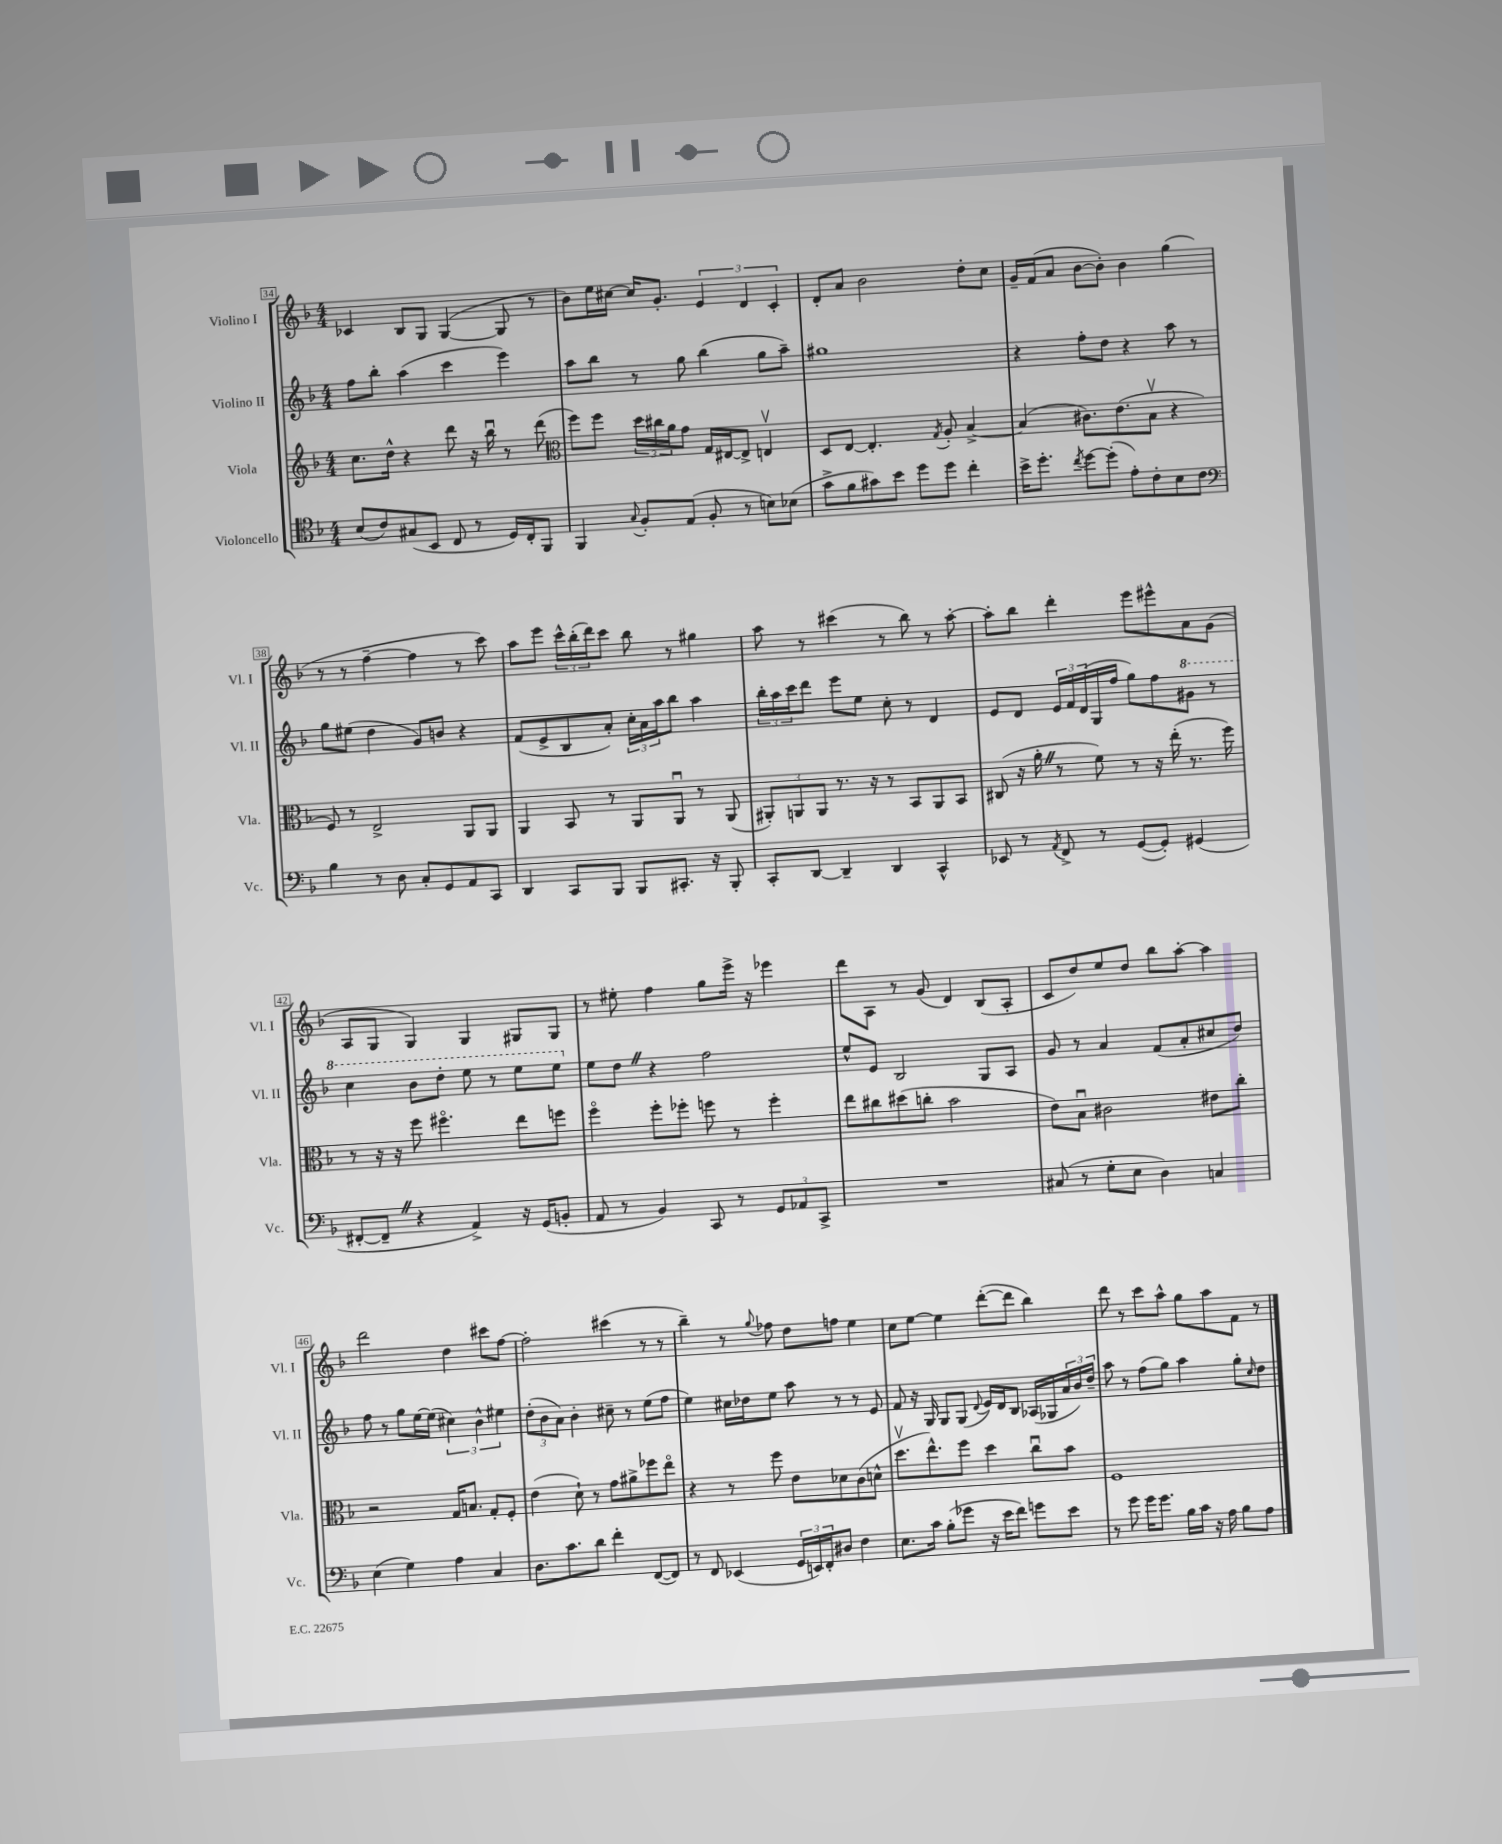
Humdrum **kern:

**kern	**kern	**kern	**kern
*part4	*part3	*part2	*part1
*staff4	*staff3	*staff2	*staff1
*I"Violoncello	*I"Viola	*I"Violino II	*I"Violino I
*I'Vc.	*I'Vla.	*I'Vl. II	*I'Vl. I
*clefC4	*clefG2	*clefG2	*clefG2
*k[b-]	*k[b-]	*k[b-]	*k[b-]
*M4/4	*M4/4	*M4/4	*M4/4
=34	=34	=34	=34
(8B-/L	8.cc\L	8ff\L	4c-X/
8c/)	.	8bb-'\J	.
.	16dd^^\Jk	.	.
(8G#X/	4r	(4aa\	8B-/L
8BB-/J	.	.	8G/J
8C/	8ddd\	4ccc\	([4G/
8r	16r	.	.
.	16bb-u\	.	.
16D/LL)	8r	4eee\)	8G/]
16C'/J	.	.	.
8FF/J	(8ddd\	.	8r
=35	=35	=35	=35
*	*clefC3	*	*
4FF/	8ff\L)	8aa\L	8b-\L)
.	8ff\J	8bb-\J	16ee\L
.	.	.	[16cc#X\JJ
8qqG/	.	.	.
8F'/L	24dd\LL	8r	16cc#/KL]
.	24cc#X\	.	.
.	.	.	8.g'/J
.	24a\J	.	.
(8E/J	8g\J	8gg\	.
8F'/	16G/LL	(4bb-\	6e/
.	[16E#X/J	.	.
8r	8E#^/J]	.	.
.	.	.	6d/
8Bn\L)	4Env/	8gg\L	.
.	.	.	6c'/
(8B-X\J	.	8aa~\J)	.
=36	=36	=36	=36
8g^\L	8D/L	1gg#X	8d'/L
8f\	[8E/J	.	8a/J
8g#X\)	4.E'/]	.	2b-\
8b-\J	.	.	.
8dd\L	.	.	.
.	8qG/	.	.
8dd\J	8A'/	.	.
4cc'\	[4B-^/	.	8dd'\L
.	.	.	8cc\J
=37	=37	=37	=37
16b-^\KL	(4B-/]	4r	16g~/LL
8.dd'\J	.	.	(16f/J
.	.	.	8a/J
8qcc/	.	.	.
[8dd\L	8.c#X\L)	8ff'\L	[8b-\L
(8dd'\J]	.	8dd\J	8b-'\J])
.	(8.e\	.	.
8e'\L)	.	4r	4b-\
8c'\	8B-v\J	.	.
8B-\	4r	8aa\	(4gg\
8c\J	.	8r	.
!!LO:LB:g=z
=38	=38	=38	=38
*clefF4	*	*	*
4B-\	8F/)	8gg\L	8r
.	8r	(8ee#X\J	8r
8r	2E^/	4dd\	[4ff~\
8D\	.	.	.
8C'/L	.	8g/L)	4ff\]
8GG/	.	8bn/J	.
8AA/	8AA/L	4r	8r
8CC/J	8AA/J	.	8ccc\)
=39	=39	=39	=39
4DD/	4AA/	(8f/L	8aa\L
.	.	8e^/	8eee\J
8CC/L	8BB-/	8B-/	24ccc^^\LL
.	.	.	(24bb-'\
.	.	.	24ddd\J)
8BBB-/J	8r	8a'/J)	8ccc\J
8BBB-/L	8AA/L	24cc'\LL	8bb-\
.	.	24a\	.
.	.	24aa\J	.
8.CC#X'/J	8AAu/J	8bb-\J	8r
.	8r	4aa\	4gg#X\
16r	.	.	.
8BBB-'/	(8AA/	.	.
=40	=40	=40	=40
8CC'/L	12AA#X'/L)	24bb-'\LL	8aa\
.	.	24aa\	.
.	12AAn/	24ccc\J	.
[8DD/J	.	8ddd\J	8r
.	12AA/J	.	.
4DD~/]	8.r	8eee\L	(4ccc#X\
.	.	8ee\J	.
.	16r	.	.
4DD/	8r	8cc'\	8r
.	8BB-/L	8r	8bb-\)
4CC^^/	8AA/	4d/	8r
.	8BB-/J	.	[8aa'\
=41	=41	=41	=41
8EE-X/	(8C#X/	8e/L	8aa'\L]
8r	16r	8d/J	8bb-\J
.	16a'Z\	.	.
8qAA/	.	.	.
8FF^/	8r	24e/LL	4ddd'\
.	.	24f/	.
.	.	(24d/	.
8r	8f\)	16G/	.
.	.	16ff/JJ	.
([8GG/L	8r	8gg\L)	8eee\L
8GG'/J])	16r	8ff\	8eee#X^^\
.	(16ee'\	.	.
*	*	*8va	*
(4GG#X/	8.r	8gg#X\J	8a\
.	.	8r	(8g\J
.	16ff\)	.	.
!!LO:LB:g=z
=42	=42	=42	=42
[8FF#X'/L	8r	4ccc\	8A/L
8FF#~Z/J]	16r	.	8G/J
.	16r	.	.
4r	8ff\	8bb-\L	4G/)
.	4.ff#X\	8ddd'\J	.
4AA^/)	.	8eee\	4G/
.	.	8r	.
16r	8ee\L	8eee\L	8G#X/L
(16GG/KL	.	.	.
8BBn'/J	8ffn\J	8eee\J	8G#/J
=43	=43	=43	=43
*	*	*X8va	*
8AA/	4ff\	8ee\L	8r
8r	.	8ddZ\J	8ee#X'\
4BB-/)	8ff'\L	4r	4ff\
.	8ff-X'\J	.	.
8CC/	8ffn\	2ff\	8gg\L
8r	8r	.	16eee^\Jk
.	.	.	16r
12GG/L	4ff'\	.	4eee-X\
12AA-X/	.	.	.
12CC^/J	.	.	.
=44	=44	=44	=44
1r	8ee\L	8ee^^/L	8ddd\L
.	8cc#X\	8e/J	8A\J
.	(8dd#X\	2B-/	8r
.	8ccn'\J	.	(8g/
.	2b-\	.	4d/)
.	.	8G/L	(8B-/L
.	.	8A/J	8A'/J
=45	=45	=45	=45
(8C#X/	8e\L)	8g/	8c/L
8r	8B-u\J	8r	8dd/)
8G'\L	2c#X\	4a/	8ee/
8E\J	.	.	8dd/J
4D\)	.	(8f/L	8bb-\L
.	.	8a'/	[8aa'\J
4Cn/	8e#X\L	8cc#X/	4aa\]
.	8cc'\J	8dd/J)	.
!!LO:LB:g=z
=46	=46	=46	=46
(4E\	2r	8ff\	2ddd\
.	.	8r	.
4G\)	.	8gg\L	.
.	.	[16ee\L	.
.	.	(16ee\JJ]	.
4A\	16G/KL	6cc#X\)	4dd\
.	8.Bn/J	.	.
.	.	6b-^^\	.
4C/	8G'/L	.	8ccc#X\L
.	.	6ee#X\	.
.	8F'/J	.	[8ff\J
=47	=47	=47	=47
8.D\L	(4e\	(12dd'\L	2ff'\]
.	.	12b-\	.
.	.	12a\J)	.
8.c\	.	.	.
.	8d`\)	4b-'\	.
8d\J	8r	.	.
4f'\	8g\L	8cc#X~\	(4ccc#X\
.	8a#X^\	8r	.
([8FF/L	8ff-X\	(8ee\L	8r
8FF/J])	8ee\J	8ff\J	8r
=48	=48	=48	=48
8r	4r	4ee\)	4bb-~\)
8FF/	.	.	.
(4EE-X/	8r	16cc#X\LL	8r
.	.	16dd-X\J	.
.	.	.	8qqgg/
.	8ff\	8ee\J	8ff-X\
24GG/LL	8e\L	8aa\	8dd\L
24EEn/)	.	.	.
24FF'/J	.	.	.
8D#X/J	8d-X\	8r	8ffn\J
4F\	(8c\	8r	4ee\
.	8dn^^\J	8e/	.
=49	=49	=49	=49
8.E\L	8.ddv\L	8f/	8cc\L
.	.	16r	[8ee\J
16c\Jk	8.ee^^\)	16G/	.
(8B-'\L	.	8G/L	4ee\]
8g-X\J	8ff\J	(8G/J	.
.	.	8qqd/	.
16r	4dd\	16e/LL)	([8ddd'\L
16e\KL	.	16d/J	.
8f\J)	.	8B-/J	8ddd\J]
8gn\L	8ccu\L	(16A-X/LL	4bb-\)
.	.	16G-X/	.
8e\J	8b-\J	24a/	.
.	.	24b-/)	.
.	.	24dd~/JJ	.
=50	=50	=50	=50
8r	1F	8aa\	8ddd\
8g\	.	8r	8r
16g\KL	.	(8ff\L	8ccc\L
8.g\J	.	.	.
.	.	8gg\J)	8aa^^\J
16B-\LL	.	4aa\	8gg\L
16c\JJ	.	.	.
16r	.	.	8aa\
16A\	.	.	.
8B-\L	.	8gg'\L	8f\J
.	.	16qqcc/	.
8A\J	.	8dd\J	8r
==	==	==	==
*-	*-	*-	*-
